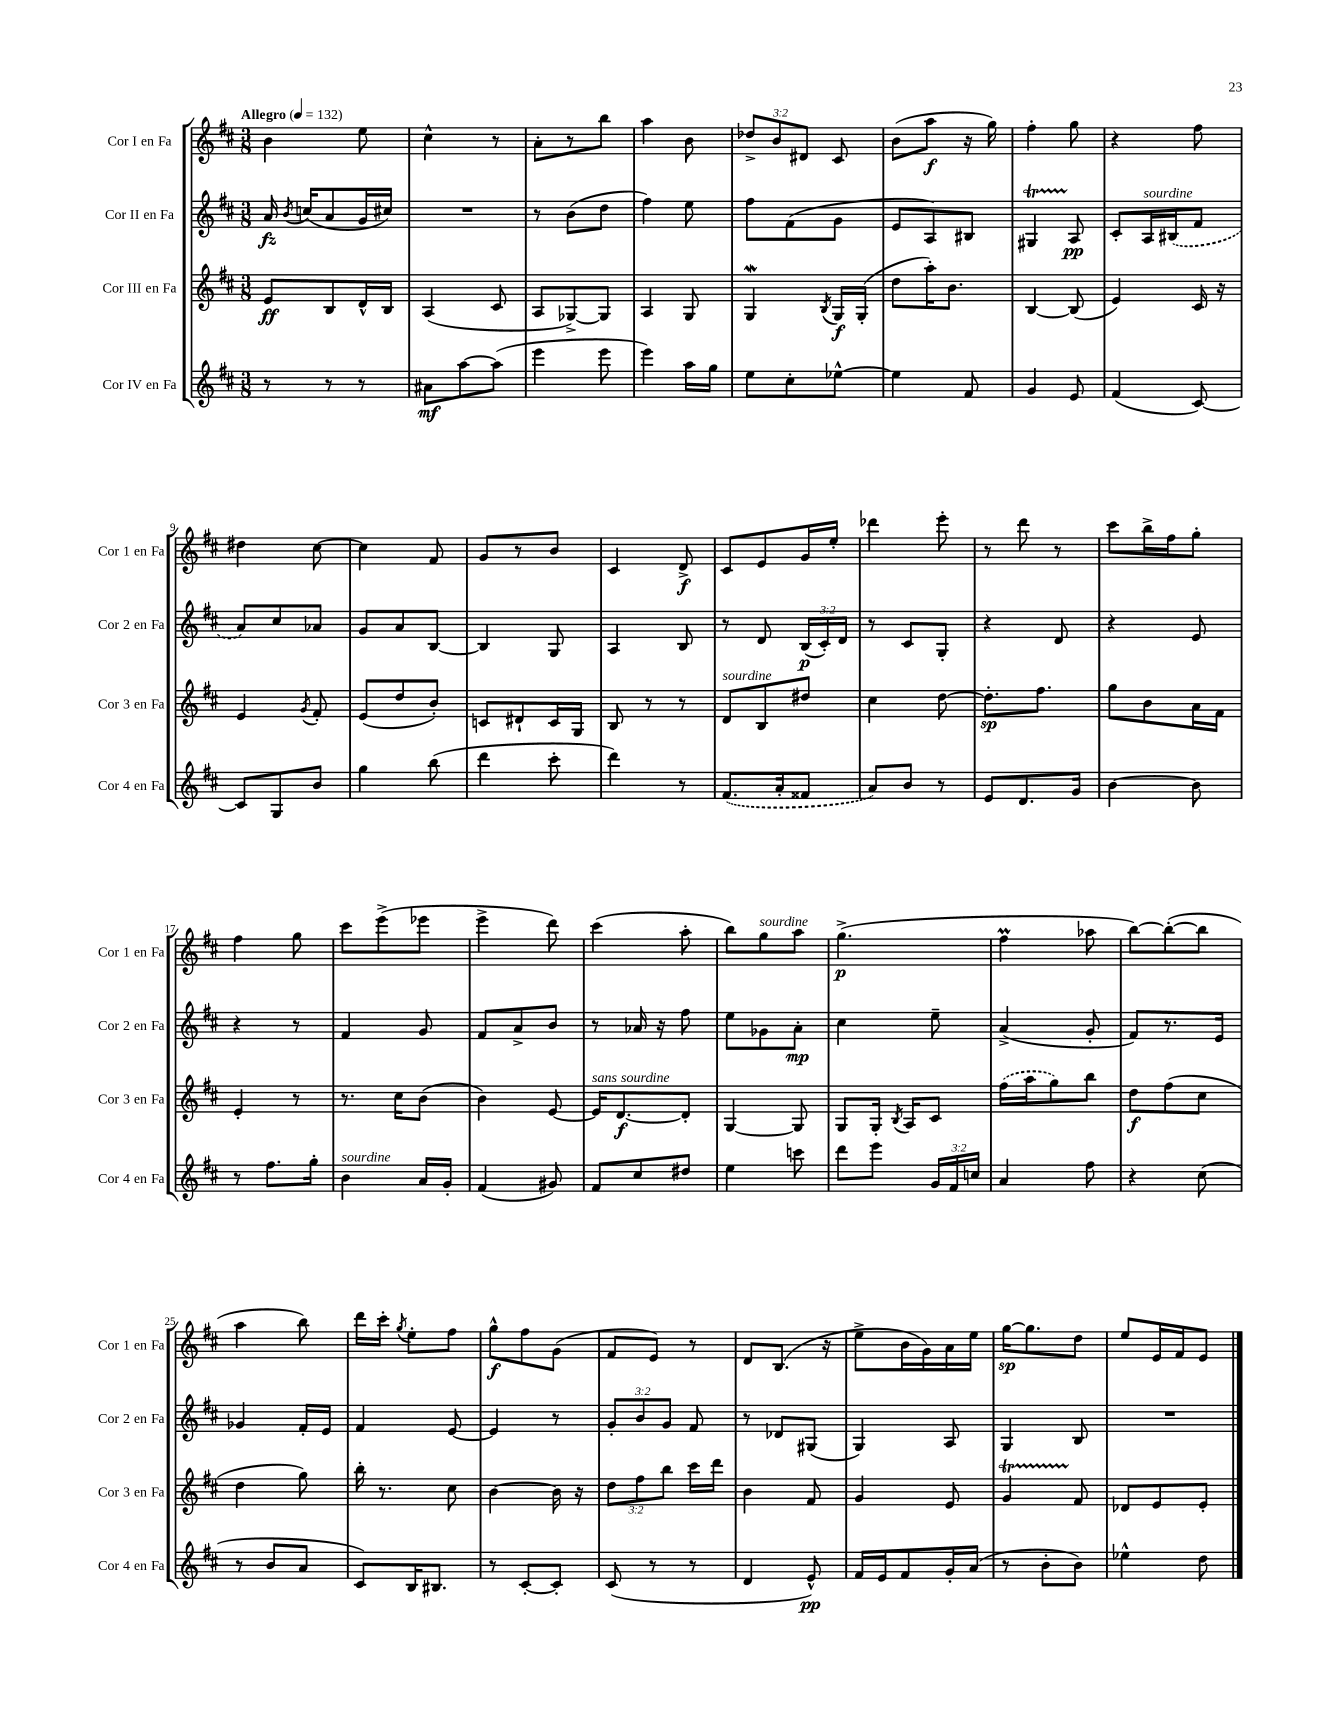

**kern	**kern	**kern	**kern
*staff4	*staff3	*staff2	*staff1
*clefG2	*clefG2	*clefG2	*clefG2
*k[f#c#]	*k[f#c#]	*k[f#c#]	*k[f#c#]
*M3/8	*M3/8	*M3/8	*M3/8
*MM132	*MM132	*MM132	*MM132
8r	8e	16a	4b
.	.	8qb	.
.	.	(16cc	.
8r	8B	8a	.
8r	16d^^	16g	8ee
.	16B	16cc#)	.
=	=	=	=
8a#	(4A	4.r	4cc#^^
[8aa	.	.	.
(8aa]	8c#	.	8r
=	=	=	=
4eee	8A	8r	8a'
.	[8G-^)	(8b	8r
8eee	8G-]	8dd	8bb
=	=	=	=
4eee)	4A	4ff#)	4aa
16aa	8G	8ee	8b
16gg	.	.	.
=	=	=	=
8ee	4G	8ff#	12dd-^
.	.	.	12b
8cc#'	.	(8f#	.
.	.	.	12d#
.	8qB	.	.
[8ee-^^	16G	8g	8c#
.	(16G'	.	.
=	=	=	=
4ee-]	8dd	8e	(8b
.	16aa')	8A)	8aa
.	8.b	.	.
8f#	.	8B#	16r
.	.	.	16gg)
=	=	=	=
4g	[4B	4G#	4ff#'
8e	(8B]	8A	8gg
=	=	=	=
(4f#	4e)	8c#'	4r
.	.	16A	.
.	.	(16B#	.
[8c#)	16c#	8f#	8ff#
.	16r	.	.
=	=	=	=
8c#]	4e	8a)	4dd#
8G	.	8cc#	.
.	8qg	.	.
8b	8f#'	8a-	[8cc#
=	=	=	=
4gg	(8e	8g	4cc#]
.	8dd	8a	.
(8bb	8b')	[8B	8f#
=	=	=	=
4ddd	8c	4B]	8g
.	8d#`	.	8r
8ccc#'	16c	8G	8b
.	16G	.	.
=	=	=	=
4ddd)	8B	4A	4c#
.	8r	.	.
8r	8r	8B	8d^
=	=	=	=
(8.f#	8d	8r	8c#
.	8B	8d	8e
16a'	.	.	.
8f##	8dd#	(24B	16g
.	.	24c#')	.
.	.	.	16ee'
.	.	24d	.
=	=	=	=
8a)	4cc#	8r	4ddd-
8b	.	8c#	.
8r	[8dd	8G'	8eee'
=	=	=	=
8e	8.dd']	4r	8r
8.d	.	.	8ddd
.	8.ff#	.	.
.	.	8d	8r
16g	.	.	.
=	=	=	=
[4b	8gg	4r	8ccc#
.	8b	.	16bb^
.	.	.	16ff#
8b]	16a	8e	8gg'
.	16f#	.	.
=	=	=	=
8r	4e'	4r	4ff#
8.ff#	.	.	.
.	8r	8r	8gg
16gg'	.	.	.
=	=	=	=
4b	8.r	4f#	8ccc#
.	.	.	(8eee^
.	16cc#	.	.
16a	(8b	8g	8eee-
16g'	.	.	.
=	=	=	=
(4f#	4b)	8f#	4eee^
.	.	8a^	.
8g#)	[8e	8b	8ddd)
=	=	=	=
8f#	16e]	8r	(4ccc#
.	[8.d	.	.
8cc#	.	16a-	.
.	.	16r	.
8dd#	8d']	8ff#	8aa'
=	=	=	=
4ee	[4G	8ee	8bb)
.	.	8g-	8gg
8ccc	8G]	8a'	8aa
=	=	=	=
8ddd	8G	4cc#	(4.gg^
8eee	16G'	.	.
.	8qB	.	.
.	16A	.	.
24g	8c#	8ee~	.
24f#	.	.	.
24cc	.	.	.
=	=	=	=
4a	(16ff#	(4a^	4ff#
.	16aa	.	.
.	8gg)	.	.
8ff#	8bb	8g'	8aa-
=	=	=	=
4r	8dd	8f#)	[8bb)
.	(8ff#	8.r	(8bb'_
(8cc#	8cc#	.	8bb]
.	.	16e	.
=	=	=	=
8r	4dd	4g-	4aa
8b	.	.	.
8a	8gg)	16f#'	8bb)
.	.	16e	.
=	=	=	=
8c#)	16bb'	4f#	16ddd
.	8.r	.	16ccc#'
.	.	.	8qgg
16B	.	.	8ee'
8.B#	.	.	.
.	8cc#	[8e	8ff#
=	=	=	=
8r	[4b	4e]	8gg^^
[8c#'	.	.	8ff#
8c#']	16b]	8r	(8g
.	16r	.	.
=	=	=	=
(8c#	12dd	12g'	8f#
.	12ff#	12b	.
8r	.	.	8e)
.	12bb	12g	.
8r	16ccc#	8f#	8r
.	16ddd	.	.
=	=	=	=
4d	4b	8r	8d
.	.	8d-	(8.B
8e^^)	8f#	(8G#	.
.	.	.	16r
=	=	=	=
16f#	4g	4G)	8ee^
16e	.	.	.
8f#	.	.	16b
.	.	.	16g)
16g'	8e	8A	16a
(16a	.	.	16ee
=	=	=	=
8r	4g	4G	[16gg
.	.	.	8.gg]
8b'	.	.	.
8b)	8f#	8B	8dd
=	=	=	=
4ee-^^	8d-	4.r	8ee
.	8e	.	16e
.	.	.	16f#
8dd	8e'	.	8e
==	==	==	==
*-	*-	*-	*-
